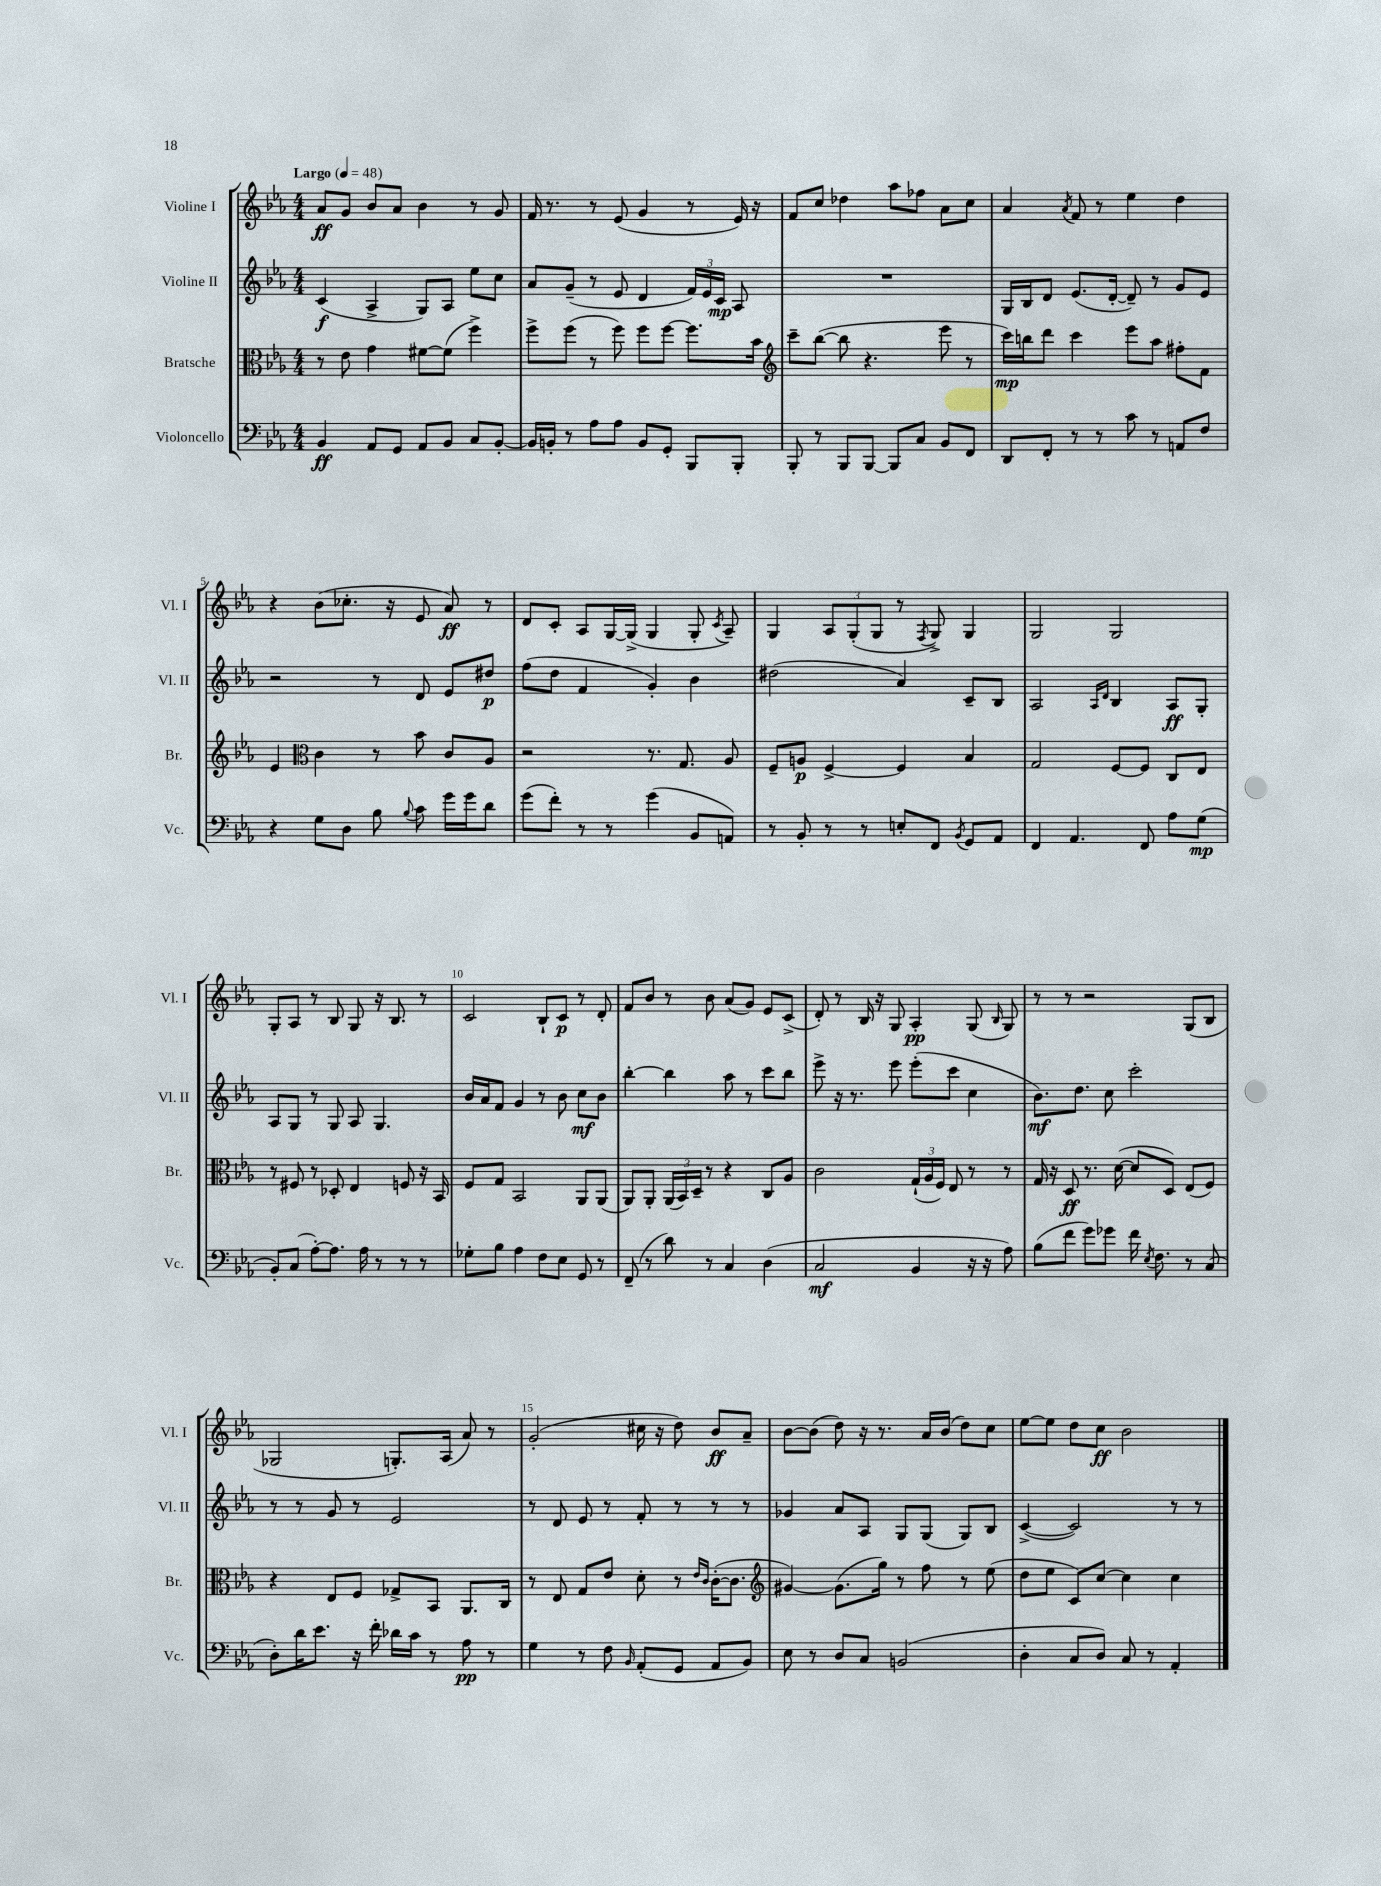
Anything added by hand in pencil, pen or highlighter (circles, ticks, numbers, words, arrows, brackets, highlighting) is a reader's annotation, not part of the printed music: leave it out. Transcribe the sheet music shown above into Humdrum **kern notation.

**kern	**kern	**kern	**kern
*staff4	*staff3	*staff2	*staff1
*clefF4	*clefC3	*clefG2	*clefG2
*k[b-e-a-]	*k[b-e-a-]	*k[b-e-a-]	*k[b-e-a-]
*M4/4	*M4/4	*M4/4	*M4/4
*MM48	*MM48	*MM48	*MM48
4BB-	8r	(4c	8a-
.	8e-	.	8g
8AA-	4g	4A-^	8b-
8GG	.	.	8a-
8AA-	[8f#	8G)	4b-
8BB-	(8f#]	8A-	.
8C	4ff^)	8ee-	8r
[8BB-'	.	8cc	8g
=	=	=	=
16BB-]	8ff^	8a-	16f
16BB'	.	.	8.r
8r	(8ff	(8g~	.
8A-	8r	8r	8r
8A-	8ff)	8e-	(8e-
8BB	8ff	4d	4g
8GG'	[8ff	.	.
8BBB-	8.ff]	24f)	8r
.	.	24e-	.
.	.	24c	.
8BBB-'	.	8A-	16e-)
.	16b-	.	16r
=	=	=	=
*	*clefG2	*	*
8BBB-'	8ccc~	1r	8f
8r	([8bb-	.	8cc
8BBB-	8bb-]	.	4dd-
[8BBB-	4.r	.	.
8BBB-]	.	.	8aa-
8C	.	.	8ff-
8BB-	8eee-	.	8a-
8FF	8r	.	8cc
=	=	=	=
8DD	16ccc)	16G	4a-
.	16bb	16B-	.
8FF'	8ddd	8d	.
.	.	.	8qa-
8r	4ccc	(8.e-	8f
8r	.	.	8r
.	.	[16d'	.
8c	8eee-	8d~])	4ee-
8r	8aa-	8r	.
8AA	8ff#'	8g	4dd
8F	8f	8e-	.
=	=	=	=
4r	4e-	2r	4r
*	*clefC3	*	*
8G	4c	.	(8b-
8D	.	.	8.cc-'
8B-	8r	8r	.
.	.	.	16r
8qqB-	.	.	.
8c	8b-	8d	8e-
16g	8c	8e-	8a-)
16g	.	.	.
8d	8A-	8dd#	8r
=	=	=	=
(8g	2r	(8ff	8d
8f')	.	8dd	8c'
8r	.	4f	8A-
8r	.	.	[16G
.	.	.	(16G^]
(4g	8.r	4g')	4G
.	8.G	.	.
8BB-	.	4b-	8G'
.	.	.	8qc
8AA)	8A-	.	8A-~)
=	=	=	=
8r	8F~	(2dd#	4G
8BB-'	8A	.	.
8r	[4F^	.	12A-
.	.	.	(12G'
8r	.	.	.
.	.	.	12G
8E'	4F]	4a-)	8r
.	.	.	8qF
8FF	.	.	8G^)
8qBB-	.	.	.
8GG	4B-	8c~	4G
8AA-	.	8B-	.
=	=	=	=
4FF	2G	2A-	2G
4.AA-	.	.	.
.	.	16qqA-	.
.	.	16qqd	.
.	[8F	4B-	2G
8FF	8F]	.	.
8A-	8C	8A-	.
(8G	8E-	8G'	.
=	=	=	=
8BB-')	8r	8A-	8G'
(8C	8F#	8G	8A-
[8A-')	8r	8r	8r
8.A-]	8D-'	8G	8B-
.	4E-	8A-	8G
16A-	.	.	.
8r	.	4.G	16r
.	.	.	8.B-
8r	8F	.	.
8r	16r	.	8r
.	16BB-	.	.
=	=	=	=
8G-'	8F	16b-	2c
.	.	16a-	.
8B-	8G	8f	.
4A-	2BB-	4g	.
8F	.	8r	8B-`
8E-	.	8b-	8c
8GG	8AA-	8cc	8r
8r	(8AA-	8b-	8d'
=	=	=	=
(8FF~	8AA-)	[4bb-'	8f
8r	8AA-'	.	8b-
8d)	(24AA-	4bb-]	8r
.	24BB-)	.	.
.	24D~	.	.
8r	8r	.	8b-
4C	4r	8aa-	(8a-
.	.	8r	8g)
(4D	8C	8ccc	8e-
.	8A-	8bb-	(8c^
=	=	=	=
2C	2c	8eee-^	8d')
.	.	16r	8r
.	.	8.r	.
.	.	.	16B-
.	.	.	16r
.	.	8eee-	8G
4BB-	(24G`	(8eee-'	4A-'
.	24A-	.	.
.	24F)	.	.
.	8E-	8ccc	.
16r	8r	4cc	(8G
16r	.	.	.
.	.	.	16qqB-
8A-)	8r	.	8G)
=	=	=	=
(8B-	16G	8.b-)	8r
.	16r	.	.
8f	8D	.	8r
.	.	8.dd	.
8g)	8.r	.	2r
8g-	.	8cc	.
.	([16d	.	.
16f	8d]	2ccc'	.
8qE-	.	.	.
8.F	.	.	.
.	8D)	.	.
8r	(8E-	.	(8G
(8C	8F)	.	8B-
=	=	=	=
8D')	4r	8r	2G-
16d	.	8r	.
8.e-	.	.	.
.	8E-	8g	.
16r	8F	8r	.
16f'	.	.	.
16d-	8G-^	2e-	8.G')
16c	.	.	.
8r	8BB-	.	.
.	.	.	(16A-
8A-	8.AA-	.	8a-)
8r	.	.	8r
.	16C	.	.
=	=	=	=
4G	8r	8r	(2g'
.	8E-	8d	.
8r	8G	8e-	.
8F	8e-	8r	.
16qqBB-	.	.	.
(8AA-'	8d'	8f'	16cc#
.	.	.	16r
8GG	8r	8r	8dd)
.	16qqe-	.	.
.	16qqc	.	.
8AA-	([16c'	8r	8b-
.	8.c]	.	.
8BB-)	.	8r	8a-~
=	=	=	=
*	*clefG2	*	*
8E-	[4g#)	4g-	[8b-
8r	.	.	(8b-]
8D	(8.g#]	8a-	8dd)
8C	.	8A-	16r
.	16gg)	.	8.r
(2BB	8r	8G	.
.	8ff	(8G	16a-
.	.	.	(16b-
.	8r	8G)	8dd)
.	(8ee-	8B-	8cc
=	=	=	=
4D'	8dd	([4c^	[8ee-
.	8ee-	.	8ee-]
8C	8c)	2c])	8dd
8D)	[8cc	.	8cc
8C	4cc]	.	2b-
8r	.	.	.
4AA-'	4cc	8r	.
.	.	8r	.
==	==	==	==
*-	*-	*-	*-
